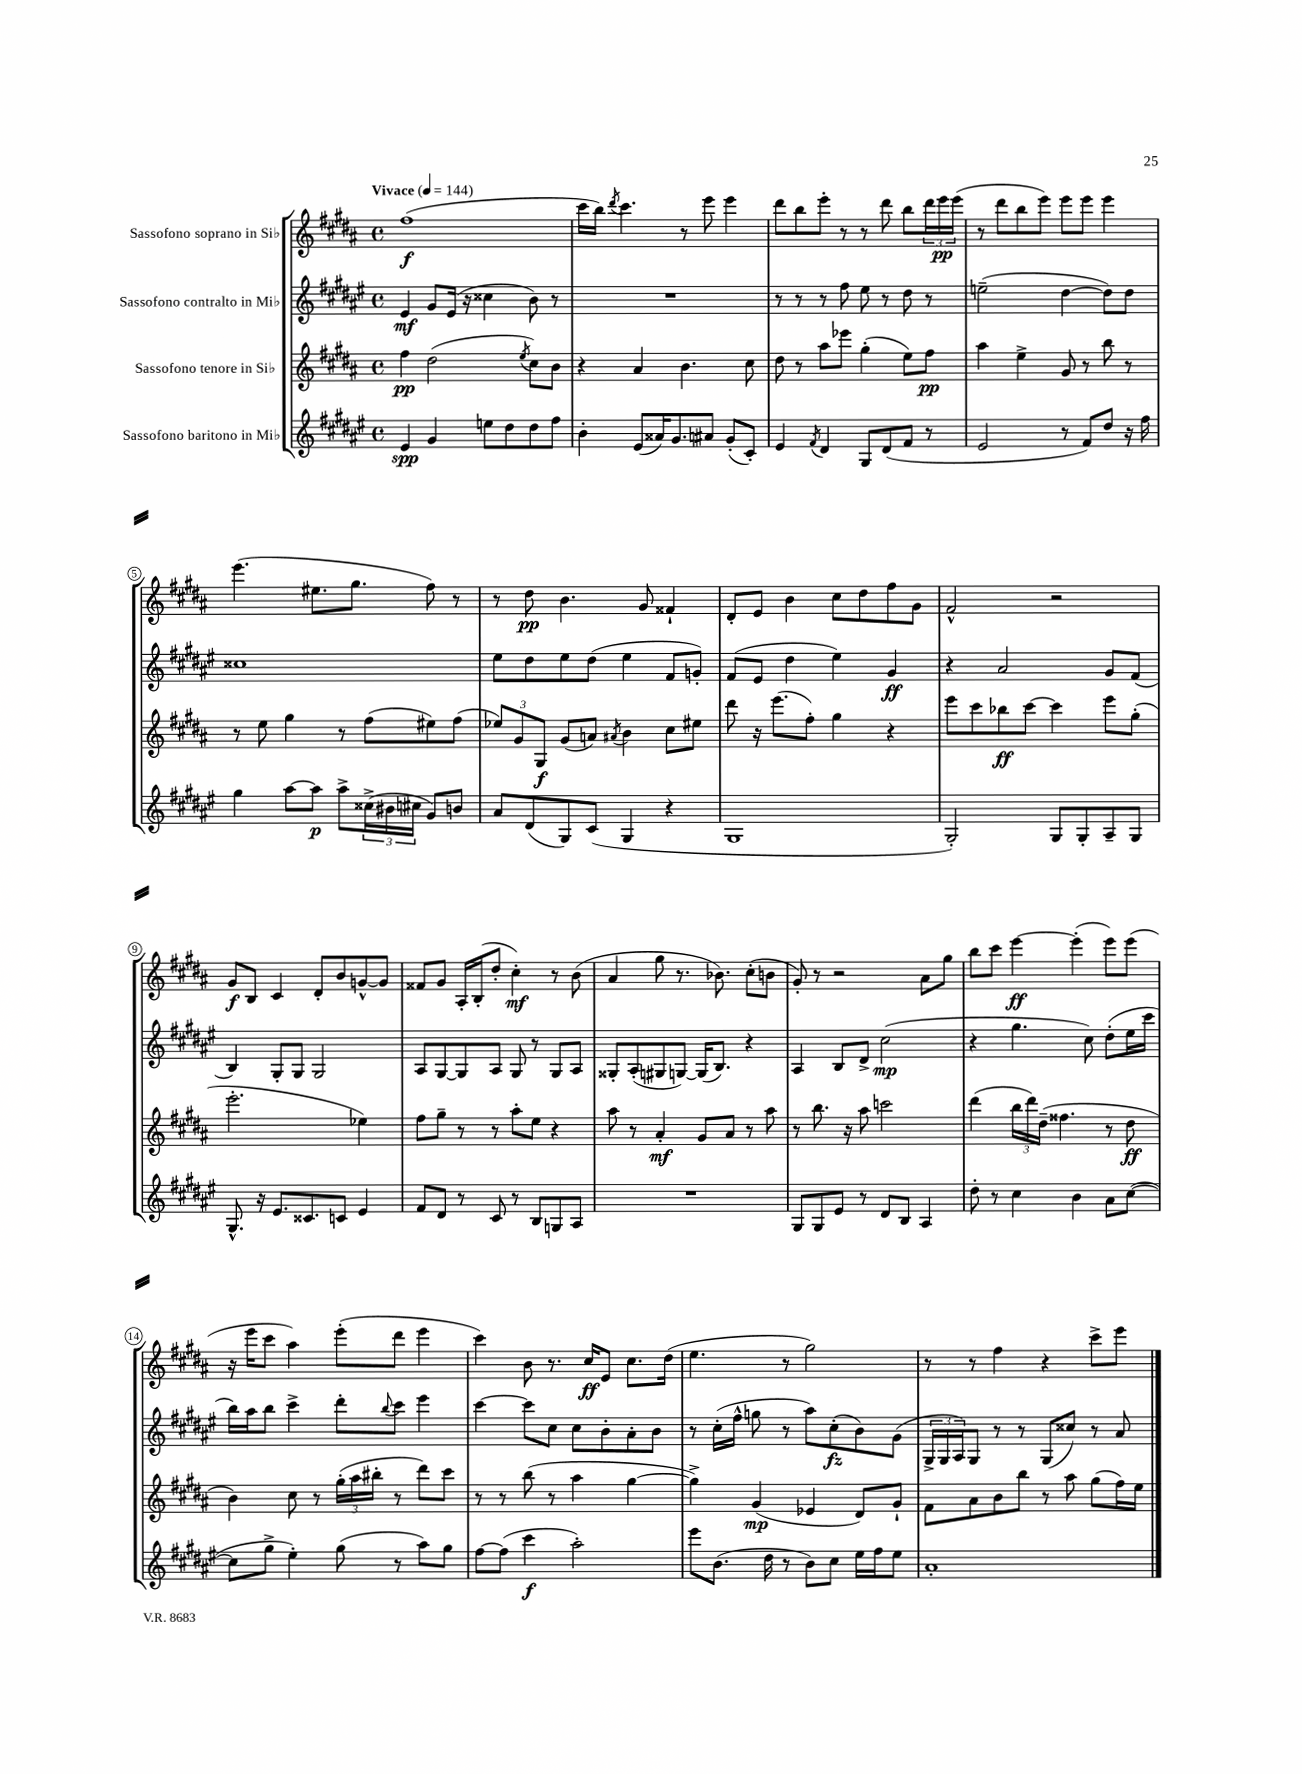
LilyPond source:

<<
\new StaffGroup <<
\new Staff = "s0" \with { instrumentName = "Sassofono soprano in Sib" } {
    \clef treble \key b \major \defaultTimeSignature \time 4/4 \tempo "Vivace" 4 = 144
    fis''1\f( |
    cis'''16 b''16) \acciaccatura { dis'''8 } cis'''4. r8 e'''8 e'''4 |
    dis'''8 b''8 e'''8-. r8 r8 dis'''8 b''8 \tuplet 3/2 { dis'''16 e'''16\pp e'''16( } |
    r8 dis'''8 b''8 e'''8) e'''8 e'''8 e'''4 |
    e'''4.( eis''8. gis''8. fis''8) r8 |
    r8 dis''8\pp b'4. gis'8 fisis'4-! |
    dis'8-. e'8 b'4 cis''8 dis''8 fis''8 gis'8 |
    fis'2-^ r2 |
    gis'8\f b8 cis'4 dis'8-. b'8 g'8~-^ g'8 |
    fisis'8 gis'8 ais16-. b16-.( dis''8-. cis''4-.\mf) r8 b'8( |
    ais'4 gis''8 r8. bes'8.) cis''8-.( b'8 |
    gis'8-.) r8 r2 ais'8 gis''8 |
    b''8 cis'''8 e'''4~\ff e'''4-.( e'''8) e'''8( |
    r16 e'''16 cis'''8 ais''4) e'''8-.( dis'''8 e'''4 |
    cis'''4) b'8 r8. cis''16\ff e'8 cis''8. dis''16( |
    e''4. r8 gis''2) |
    r8 r8 fis''4 r4 cis'''8-> e'''8 \bar "|." |
}
\new Staff = "s1" \with { instrumentName = "Sassofono contralto in Mib" } {
    \clef treble \key fis \major \defaultTimeSignature \time 4/4
    eis'4\mf gis'8 eis'16( r16 cisis''4 b'8) r8 |
    R1 |
    r8 r8 r8 fis''8 eis''8 r8 dis''8 r8 |
    e''2--( dis''4~ dis''8) dis''8 |
    cisis''1 |
    eis''8 dis''8 eis''8 dis''8( eis''4 fis'8 g'8-.) |
    fis'8( eis'8 dis''4 eis''4) gis'4\ff |
    r4 ais'2 gis'8 fis'8( |
    b4) gis8-. gis8 gis2 |
    ais8 gis8~ gis8 ais8 gis8 r8 gis8 ais8 |
    gisis8-. ais8-.( gis8 g8~) g16( b8.) r4 |
    ais4 b8 dis'8-> cis''2\mp( |
    r4 gis''4. cis''8) dis''8-.( eis''16 cis'''16 |
    b''16) ais''16 b''8 cis'''4-> dis'''8-. \appoggiatura { b''8 } cis'''8 eis'''4 |
    cis'''4~ cis'''8 cis''8 cis''8 b'8-. ais'8-. b'8 |
    r8 cis''16-.( fis''16-^ g''8 r8 ais''8) cis''8-.\fz( b'8) gis'8( |
    \tuplet 3/2 { gis16-> gis16 ais16) } gis8 r8 r8 gis8( cisis''8) r8 ais'8 \bar "|." |
}
\new Staff = "s2" \with { instrumentName = "Sassofono tenore in Sib" } {
    \clef treble \key b \major \defaultTimeSignature \time 4/4
    fis''4\pp dis''2( \acciaccatura { e''8 } cis''8) b'8 |
    r4 ais'4 b'4. cis''8 |
    dis''8 r8 ais''8 ees'''8 gis''4-.( e''8) fis''8\pp |
    ais''4 e''4-> gis'8 r8 b''8 r8 |
    r8 e''8 gis''4 r8 fis''8( eis''8) fis''8( |
    \tuplet 3/2 { ees''8) gis'8 gis8\f } gis'8( a'8) \acciaccatura { ais'8 } b'4 cis''8 eis''8 |
    dis'''8 r16 e'''8.( fis''8-.) gis''4 r4 |
    e'''8 cis'''8 bes''8\ff cis'''8~ cis'''4 e'''8 gis''8-.( |
    e'''2.-. ees''4) |
    fis''8 gis''8-- r8 r8 ais''8-. e''8 r4 |
    ais''8 r8 ais'4-.\mf gis'8 ais'8 r8 ais''8 |
    r8 b''8. r16 ais''8 c'''2 |
    dis'''4( \tuplet 3/2 { b''16 dis'''16) dis''16--( } fisis''4. r8 dis''8\ff |
    b'4) cis''8 r8 \tuplet 3/2 { gis''16-.( ais''16 bis''16-. } r8 dis'''8) cis'''8 |
    r8 r8 b''8( r8 ais''4 gis''4~ |
    gis''4->) gis'4\mp( ees'4 dis'8) gis'8-! |
    fis'8 ais'8 b'8 b''8 r8 ais''8 gis''8( fis''16) e''16 \bar "|." |
}
\new Staff = "s3" \with { instrumentName = "Sassofono baritono in Mib" } {
    \clef treble \key fis \major \defaultTimeSignature \time 4/4
    eis'4\spp gis'4 e''8 dis''8 dis''8 fis''8 |
    b'4-. eis'8( aisis'16) gis'8. ais'8 gis'8-.( cis'8-.) |
    eis'4 \acciaccatura { fis'8 } dis'4 gis8 dis'8( fis'8 r8 |
    eis'2 r8 fis'8) dis''8 r16 fis''16 |
    gis''4 ais''8~ ais''8\p ais''8-> \tuplet 3/2 { cisis''16->( bis'16 cis''16 } gis'8) b'8 |
    ais'8 dis'8( gis8) cis'8( gis4 r4 |
    gis1 |
    gis2-.) gis8 gis8-. ais8-- gis8 |
    gis8.-^ r16 eis'8. cisis'8. c'8 eis'4 |
    fis'8 dis'8 r8 cis'8 r8 b8 g8 ais8 |
    R1 |
    gis8 gis8 eis'8 r8 dis'8 b8 ais4 |
    dis''8-. r8 cis''4 b'4 ais'8 cis''8~( |
    cis''8 gis''8-> eis''4-.) gis''8( r8 ais''8) gis''8 |
    fis''8~ fis''8( cis'''4\f ais''2-.) |
    eis'''8 b'8.( dis''16 r8 b'8) cis''8 eis''16 fis''16 eis''8 |
    ais'1-. \bar "|." |
}
>>
>>
\layout { \context { \Score \override BarNumber.stencil = #(make-stencil-circler 0.1 0.3 ly:text-interface::print) } }
